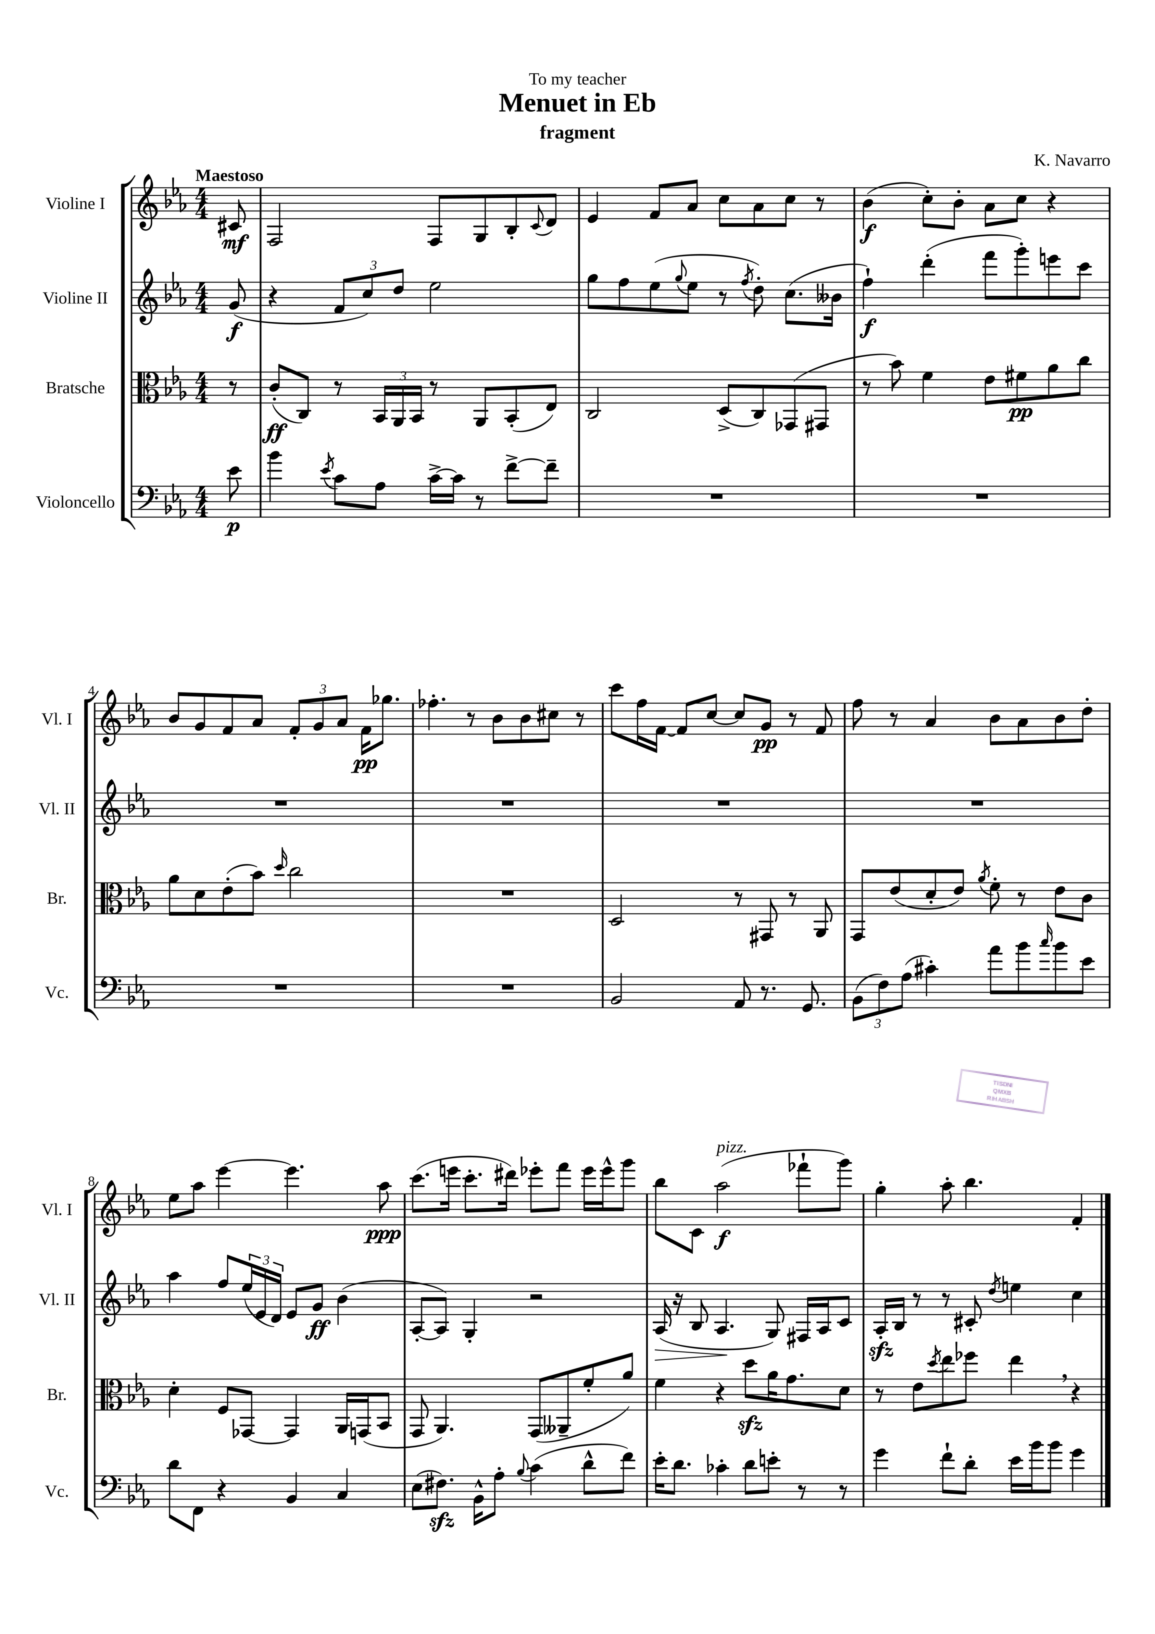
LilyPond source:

\header { title = "Menuet in Eb" composer = "K. Navarro" subtitle = "fragment" dedication = "To my teacher" }
<<
\new StaffGroup <<
\new Staff = "s0" \with { instrumentName = "Violine I" shortInstrumentName = "Vl. I" } {
    \clef treble \key ees \major \numericTimeSignature \time 4/4 \partial 8 \tempo "Maestoso"
    cis'8\mf |
    f2 f8 g8 bes8-. \appoggiatura { c'8 } d'8 |
    ees'4 f'8 aes'8 c''8 aes'8 c''8 r8 |
    bes'4\f( c''8-.) bes'8-. aes'8 c''8 r4 |
    bes'8 g'8 f'8 aes'8 \tuplet 3/2 { f'8-. g'8 aes'8 } f'16\pp ges''8. |
    fes''4.-. r8 bes'8 bes'8 cis''8 r8 |
    c'''8 f''16 f'16~ f'8 c''8~ c''8 g'8\pp r8 f'8 |
    f''8 r8 aes'4 bes'8 aes'8 bes'8 d''8-. |
    ees''8 aes''8 ees'''4~ ees'''4. aes''8\ppp |
    c'''8.( e'''16 c'''8.-. dis'''16) ees'''8-. f'''8 ees'''16 ees'''16-^ g'''8 |
    bes''8 c'8 aes''2\f^\markup { \italic "pizz." }( fes'''8-! g'''8) |
    g''4-. aes''8-. bes''4. f'4-. \bar "|." |
}
\new Staff = "s1" \with { instrumentName = "Violine II" shortInstrumentName = "Vl. II" } {
    \clef treble \key ees \major \numericTimeSignature \time 4/4 \partial 8
    g'8\f( |
    r4 \tuplet 3/2 { f'8 c''8) d''8 } ees''2 |
    g''8 f''8 ees''8( \appoggiatura { g''8 } ees''8 r8 \acciaccatura { f''8 } d''8-.) c''8.( beses'16 |
    f''4-!\f) d'''4-.( f'''8 g'''8-.) e'''8 c'''8 |
    R1 |
    R1 |
    R1 |
    R1 |
    aes''4 f''8 \tuplet 3/2 { ees''16( ees'16 d'16) } ees'8 g'8\ff bes'4( |
    aes8~-. aes8) g4-. r2 |
    aes16\>( r16 bes8 aes4.\! g8) fis16 aes16 c'8 |
    aes16-.\sfz bes16 r8 r8 cis'8-. \acciaccatura { d''8 } e''4 c''4 \bar "|." |
}
\new Staff = "s2" \with { instrumentName = "Bratsche" shortInstrumentName = "Br." } {
    \clef alto \key ees \major \numericTimeSignature \time 4/4 \partial 8
    r8 |
    c'8-.\ff( c8) r8 \tuplet 3/2 { bes,16 aes,16 bes,16 } r8 aes,8 bes,8-.( ees8) |
    c2 d8->( c8) ges,8( gis,8 |
    r8 bes'8) f'4 ees'8 fis'8\pp aes'8 c''8 |
    aes'8 d'8 ees'8-.( bes'8) \grace { d''16 } c''2 |
    R1 |
    d2 r8 gis,8 r8 aes,8 |
    g,8 ees'8( d'8-. ees'8) \acciaccatura { aes'8 } f'8-. r8 ees'8 c'8 |
    d'4-. f8 ges,8~ ges,4 aes,16 g,16( bes,8 |
    g,8 aes,4.) g,8( aeses,8-- f'8-. aes'8) |
    f'4 r4 d''8\sfz aes'16 g'8. d'8 |
    r8 ees'8 \acciaccatura { d''8 } ees''8 fes''8 ees''4 \breathe r4 \bar "|." |
}
\new Staff = "s3" \with { instrumentName = "Violoncello" shortInstrumentName = "Vc." } {
    \clef bass \key ees \major \numericTimeSignature \time 4/4 \partial 8
    ees'8\p |
    bes'4 \acciaccatura { ees'8 } c'8 aes8 c'16~-> c'16 r8 f'8~-> f'8-- |
    R1 |
    R1 |
    R1 |
    R1 |
    bes,2 aes,8 r8. g,8. |
    \tuplet 3/2 { bes,8( f8) aes8( } cis'4-.) aes'8 bes'8 \grace { c''16 } bes'8 ees'8 |
    d'8 f,8 r4 bes,4 c4 |
    ees8( fis8.\sfz) bes,16-^ aes8-. \appoggiatura { bes8 } c'4( d'8-^ f'8) |
    ees'16-. d'8. ces'4-. d'8 e'8-. r8 r8 |
    g'4 f'8-! d'8-. ees'16 bes'16 bes'8 g'4 \bar "|." |
}
>>
>>
